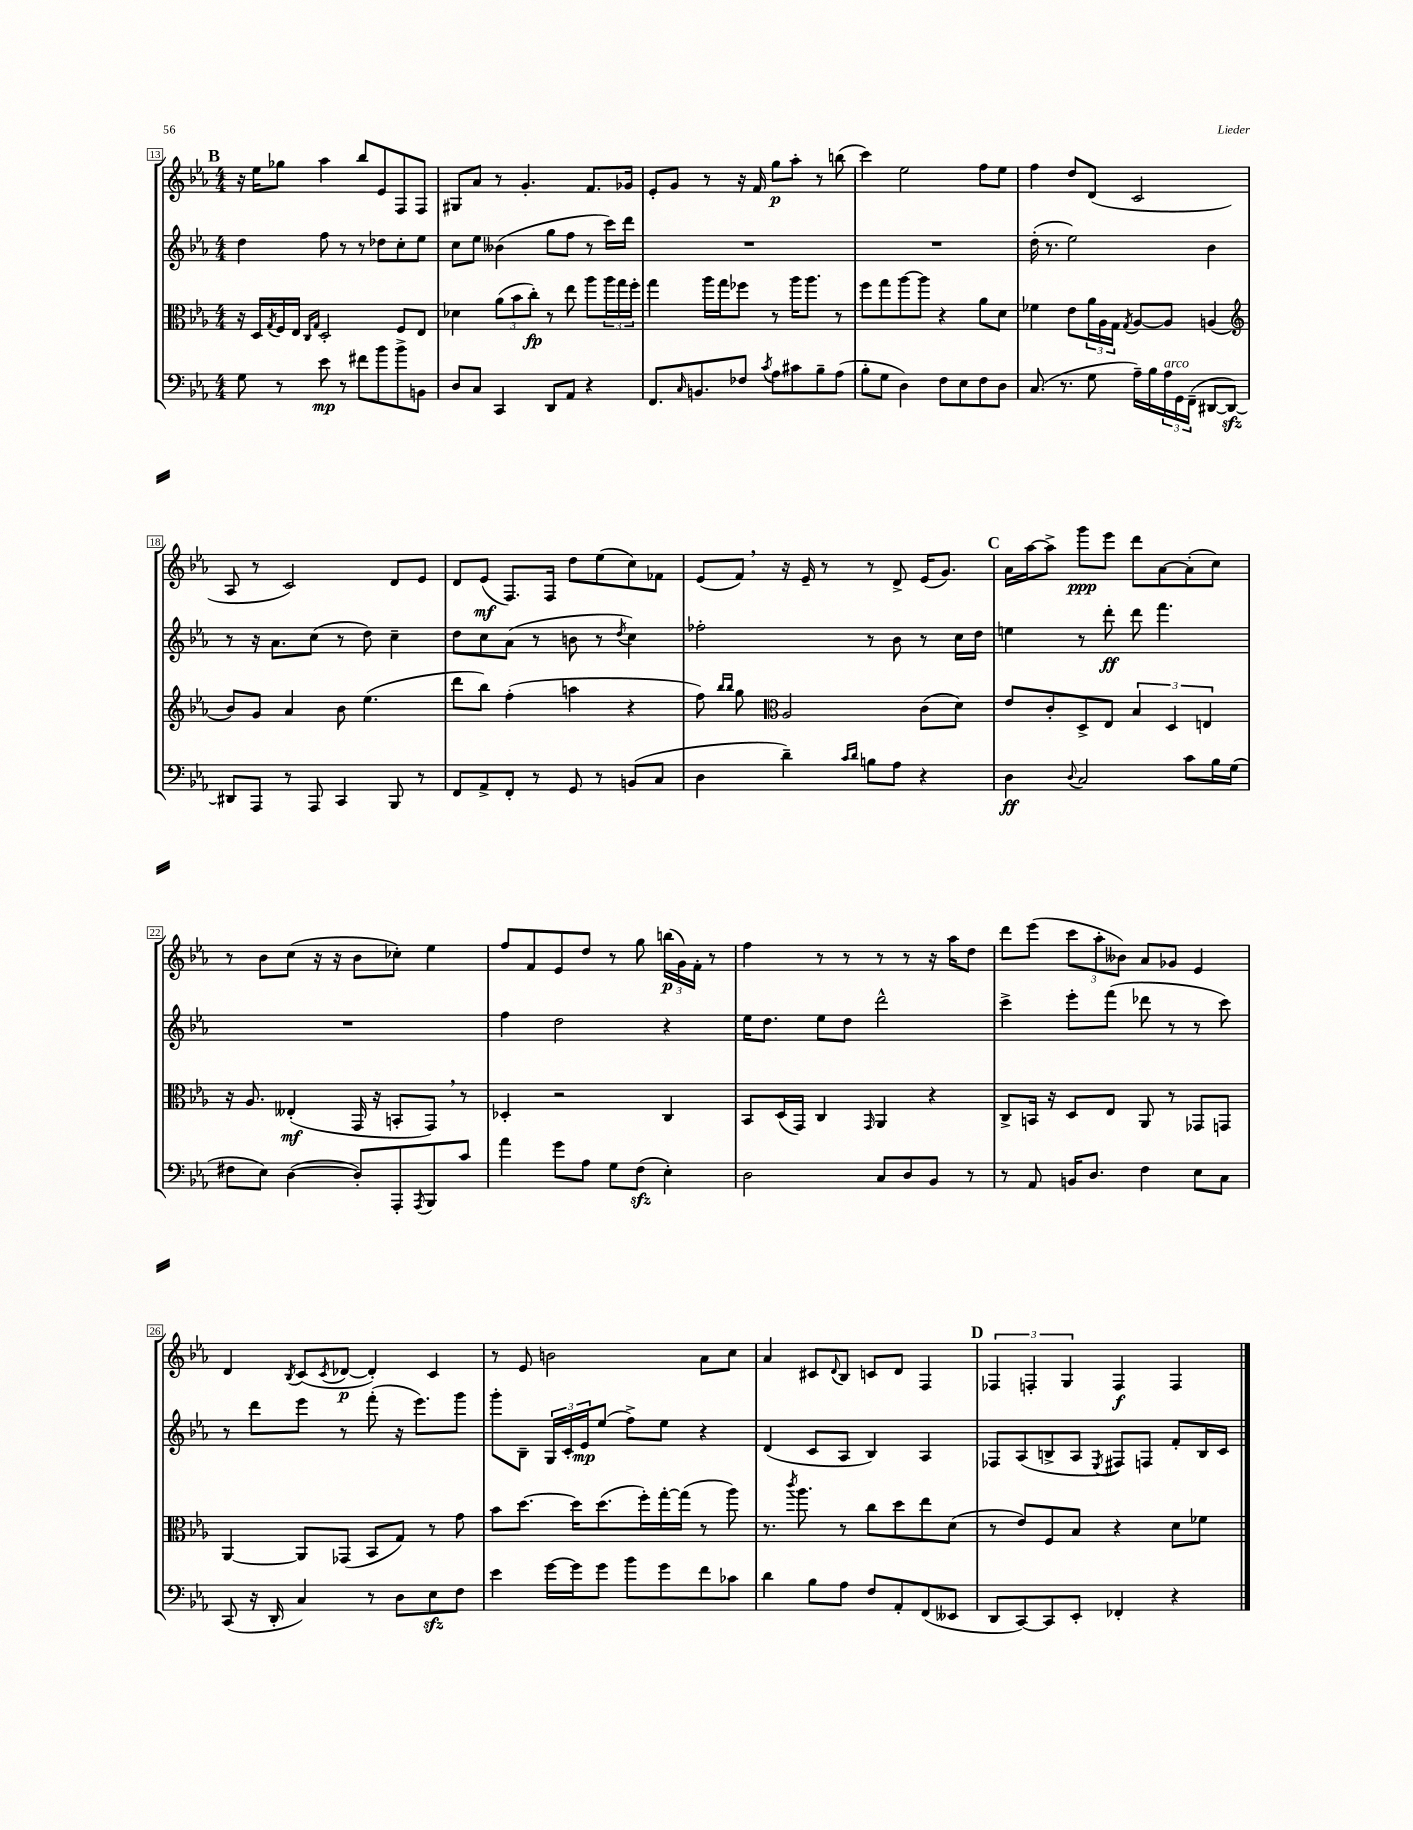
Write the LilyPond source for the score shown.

<<
\new StaffGroup <<
\new Staff = "s0" {
    \clef treble \key ees \major \numericTimeSignature \time 4/4
    \mark \markup { \bold "B" } r16 ees''16 ges''8 aes''4 bes''8 ees'8 f8 f8 |
    gis8 aes'8 r8 g'4.-. f'8. ges'16 |
    ees'8-. g'8 r8 r16 f'16 g''8\p aes''8-. r8 b''8( |
    c'''4) ees''2 f''8 ees''8 |
    f''4 d''8 d'8( c'2 |
    aes8 r8 c'2) d'8 ees'8 |
    d'8 ees'8\mf( f8.) f16 d''8 ees''8( c''8) fes'8 |
    ees'8( f'8) \breathe r16 ees'16-- r8 r8 d'8-> ees'16( g'8.) |
    \mark \markup { \bold "C" } aes'16 aes''16~ aes''8-> g'''8\ppp ees'''8 d'''8 aes'8~ aes'8-.( c''8) |
    r8 bes'8 c''8( r16 r16 bes'8 ces''8-.) ees''4 |
    f''8 f'8 ees'8 d''8 r8 g''8 \tuplet 3/2 { b''16\p( g'16) f'16-. } r8 |
    f''4 r8 r8 r8 r8 r16 aes''16 d''8 |
    d'''8 ees'''8( \tuplet 3/2 { c'''8 aes''8-. beses'8) } aes'8 ges'8 ees'4 |
    d'4 \acciaccatura { bes8 } c'8( \acciaccatura { c'8 } des'8~\p des'4-.) c'4 |
    r8 ees'8 b'2 aes'8 c''8 |
    aes'4 cis'8 \appoggiatura { d'8 } bes8 c'8 d'8 f4 |
    \mark \markup { \bold "D" } \tuplet 3/2 { fes4 f4-. g4 } f4\f f4 \bar "|." |
}
\new Staff = "s1" {
    \clef treble \key ees \major \numericTimeSignature \time 4/4
    \mark \markup { \bold "B" } d''4 f''8 r8 r8 des''8 c''8-. ees''8 |
    c''8 ees''8 beses'4( g''8 f''8 r8 c'''16) d'''16 |
    R1 |
    R1 |
    d''16-.( r8. ees''2) bes'4 |
    r8 r16 aes'8. c''8( r8 d''8) c''4-- |
    d''8 c''8 aes'8( r8 b'8 r8 \acciaccatura { d''8 } c''4) |
    fes''2-. r8 bes'8 r8 c''16 d''16 |
    \mark \markup { \bold "C" } e''4 r8 d'''8-.\ff d'''8 f'''4. |
    R1 |
    f''4 d''2 r4 |
    ees''16 d''8. ees''8 d''8 d'''2-^ |
    c'''4-> ees'''8-. f'''8( des'''8 r8 r8 c'''8) |
    r8 d'''8 ees'''8 r8 f'''8-.( r16 ees'''8.) g'''8 |
    g'''8-. bes8-- \tuplet 3/2 { g16 c'16-. ees'16\mp } ees''8( f''8->) ees''8 r4 |
    d'4( c'8 aes8 bes4) aes4 |
    \mark \markup { \bold "D" } fes8 aes8( b8-> aes8 \acciaccatura { ees8 } fis8) f8 f'8-. b16 c'16 \bar "|." |
}
\new Staff = "s2" {
    \clef alto \key ees \major \numericTimeSignature \time 4/4
    \mark \markup { \bold "B" } r16 d16 \acciaccatura { g8 } f16 ees16 \grace { c16 g16 } d2-. f8 ees8 |
    des'4 \tuplet 3/2 { aes'8( bes'8 c''8-.\fp) } r8 ees''8 aes''8 \tuplet 3/2 { aes''16 g''16 f''16-. } |
    g''4 aes''16 g''16 fes''8 r8 aes''16 aes''8. r8 |
    f''8 g''8 aes''8~ aes''8 r4 aes'8 d'8 |
    fes'4 ees'8 \tuplet 3/2 { aes'16 aes16 g16 } \acciaccatura { g8 } aes8~ aes8 a4( |
    \clef treble bes'8) g'8 aes'4 bes'8 ees''4.( |
    d'''8 bes''8) f''4-.( a''4 r4 |
    f''8) \grace { bes''16 bes''16 } g''8 \clef alto aes2 c'8( d'8) |
    \mark \markup { \bold "C" } ees'8 c'8-. d8-> ees8 \tuplet 3/2 { bes4 d4 e4 } |
    r16 aes8. eeses4-.\mf( g,16 r16 b,8-. g,8) \breathe r8 |
    des4-. r2 c4 |
    bes,8 d16( g,16) c4 \grace { g,16 } aes,4 r4 |
    c8-> b,16 r16 d8 ees8 aes,8 r8 ges,8 g,8 |
    aes,4~ aes,8 ges,8( bes,8 g8) r8 g'8 |
    bes'8 d''8.~ d''16 d''8.( f''16-.) g''16~-. g''16( r8 aes''8) |
    r8. \acciaccatura { c'''8 } aes''8. r8 c''8 d''8 ees''8 d'8( |
    \mark \markup { \bold "D" } r8 ees'8) f8 bes8 r4 d'8 fes'8 \bar "|." |
}
\new Staff = "s3" {
    \clef bass \key ees \major \numericTimeSignature \time 4/4
    \mark \markup { \bold "B" } g8 r8 ees'8\mp r8 fis'8 bes'8 bes'8-> b,8 |
    d8 c8 c,4 d,8 aes,8 r4 |
    f,8. \grace { c16 } b,8. fes8 \acciaccatura { c'8 } aes8 cis'8 bes8-- aes8( |
    bes8-. g8 d4) f8 ees8 f8 d8 |
    c8.( r8. g8 aes16--) bes16 \tuplet 3/2 { aes16^\markup { \italic "arco" } g,16 f,16--( } dis,8~ dis,8~\sfz) |
    dis,8 aes,,8 r8 aes,,8 c,4 bes,,8 r8 |
    f,8 aes,8-> f,8-. r8 g,8 r8 b,8( c8 |
    d4 d'4--) \grace { c'16 d'16 } b8 aes8 r4 |
    \mark \markup { \bold "C" } d4\ff \appoggiatura { d8 } c2 c'8 bes16 g16( |
    fis8 ees8) d4~( d8-.) aes,,8-. \acciaccatura { aes,,8 } bes,,8 c'8 |
    aes'4 g'8 aes8 g8 f8\sfz( ees4-.) |
    d2 c8 d8 bes,8 r8 |
    r8 aes,8 b,16 d8. f4 ees8 c8 |
    c,8( r16 d,16-. c4) r8 d8 ees8\sfz f8 |
    ees'4 g'16~ g'16 g'8 bes'8 g'8 f'8 ces'8 |
    d'4 bes8 aes8 f8 aes,8-. f,8( eeses,8 |
    \mark \markup { \bold "D" } d,8 c,8~) c,8 ees,8-. fes,4-. r4 \bar "|." |
}
>>
>>
\layout { \context { \Score currentBarNumber = #13 \override BarNumber.stencil = #(make-stencil-boxer 0.1 0.3 ly:text-interface::print) } }
